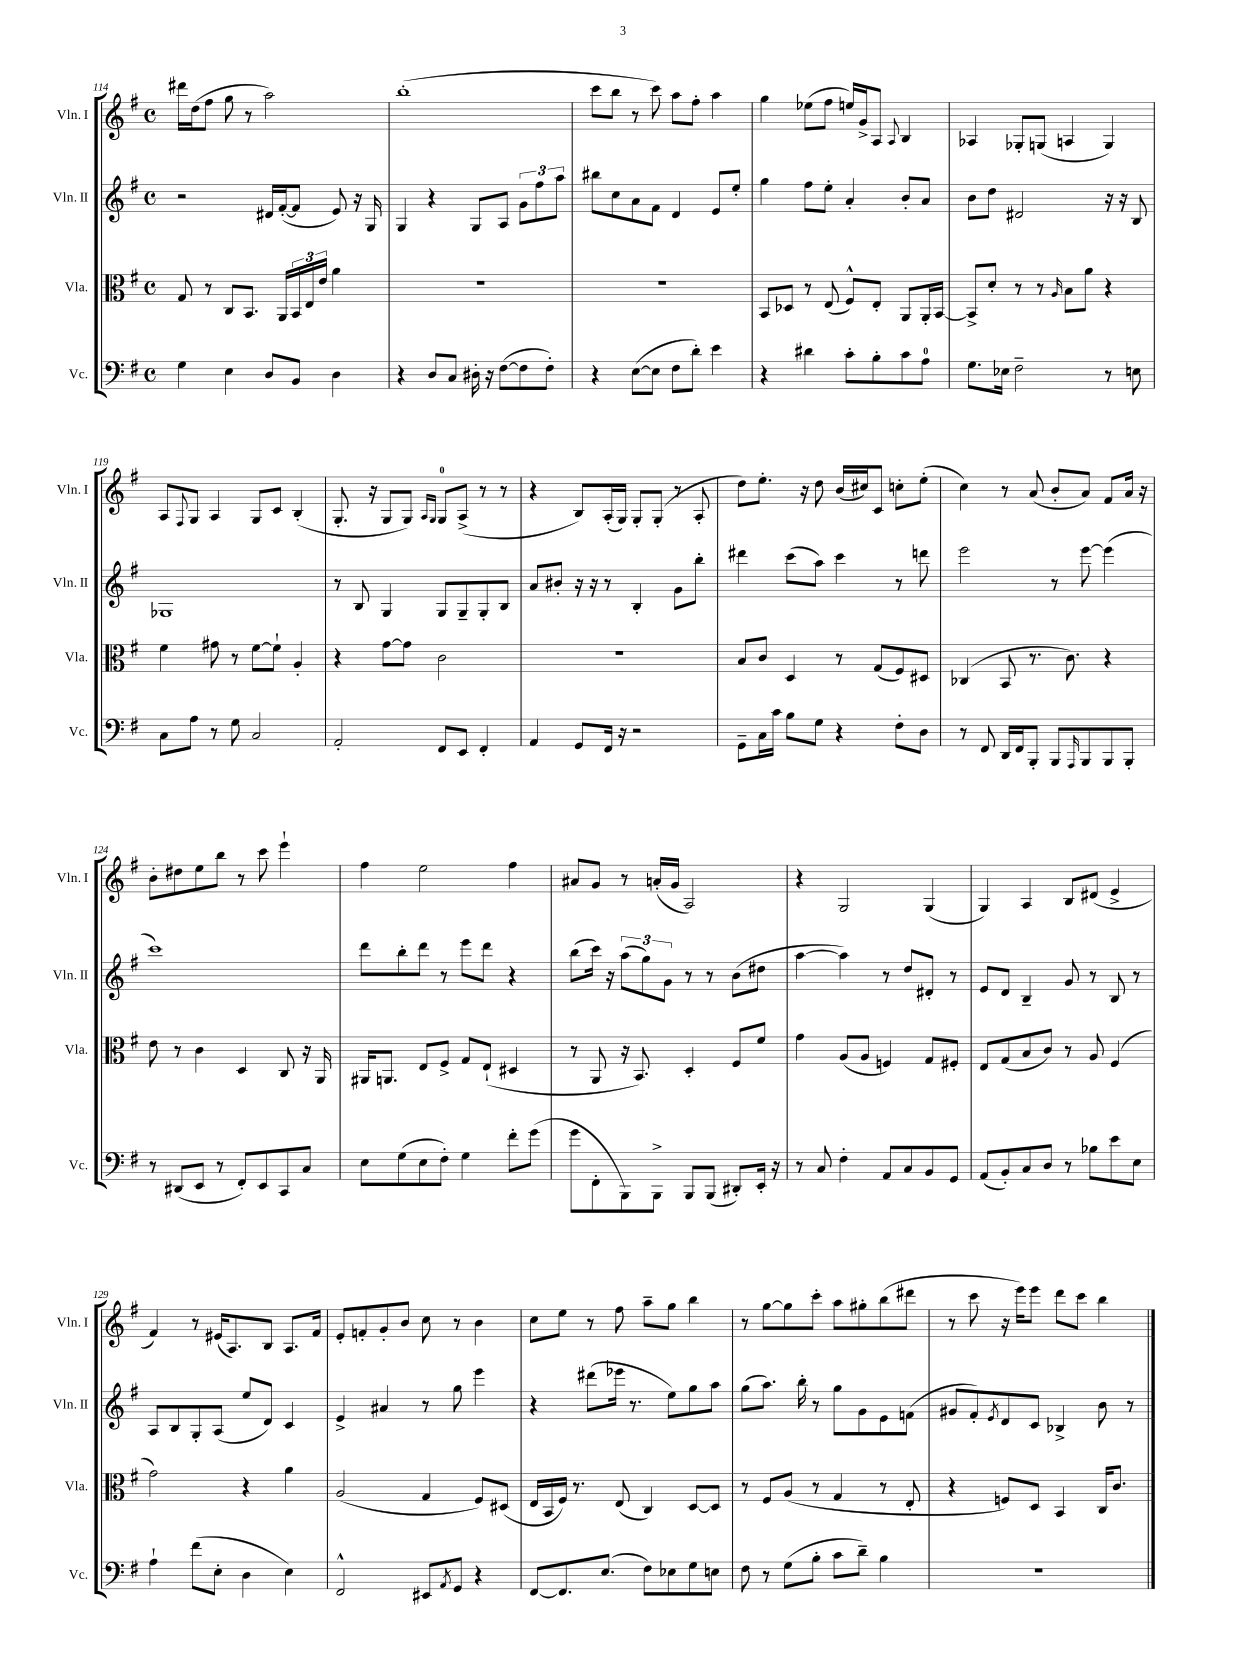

**kern	**kern	**kern	**kern
*staff4	*staff3	*staff2	*staff1
*clefF4	*clefC3	*clefG2	*clefG2
*k[f#]	*k[f#]	*k[f#]	*k[f#]
*M4/4	*M4/4	*M4/4	*M4/4
*met(c)	*met(c)	*met(c)	*met(c)
4G	8G	2r	16ddd#
.	.	.	(16dd
.	8r	.	8ff#
4E	8C	.	8gg
.	8.BB	.	8r
8D	.	16d#	2aa)
.	16AA	([16f#'	.
8BB	24BB	8f#]	.
.	24E	.	.
.	24e	.	.
4D	4a	8e)	.
.	.	16r	.
.	.	16G	.
=	=	=	=
4r	1r	4G	(1bb'
8D	.	4r	.
8C	.	.	.
16D#'	.	8G	.
16r	.	.	.
([8F#	.	8A	.
8F#]	.	12g	.
.	.	12ff#	.
8F#')	.	.	.
.	.	12aa	.
=	=	=	=
4r	1r	8bb#	8ccc
.	.	8cc	8bb
([8E	.	8a	8r
8E]	.	8f#	8ccc)
8F#	.	4d	8aa
8d')	.	.	8ff#'
4e	.	8e	4aa
.	.	8ee'	.
=	=	=	=
4r	8BB	4gg	4gg
.	8D-	.	.
4d#	8r	8ff#	(8ee-
.	(8E	8ee'	8ff#
8c'	8F#^^)	4a'	16ee)
.	.	.	16g^
8B'	8E'	.	8A
.	.	.	8qqA
8c	8AA	8b'	4B
8A	16AA'	8a	.
.	[16BB	.	.
=	=	=	=
8.G	8BB^]	8b	4A-
.	8d'	8dd	.
16E-	.	.	.
2F#~	8r	2d#	8G-'
.	8r	.	(8G
.	16qqA	.	.
.	8B	.	4A
.	8a	.	.
8r	4r	16r	4G)
.	.	16r	.
8E	.	8B	.
=	=	=	=
8C	4f#	1G-	8A
.	.	.	8qqF#
8A	.	.	8G
8r	8g#	.	4A
8G	8r	.	.
2C	[8f#	.	8G
.	8f#`]	.	8c
.	4A'	.	(4B'
=	=	=	=
2AA'	4r	8r	8.G'
.	.	8B	.
.	.	.	16r
.	[8g	4G	8G
.	8g]	.	8G)
.	.	.	16qqA
.	.	.	16qqG
8FF#	2c	8G	8G
8EE	.	8G~	(8A^
4FF#'	.	8G'	8r
.	.	8B	8r
=	=	=	=
4AA	1r	8a	4r
.	.	8b#'	.
8GG	.	16r	8B)
.	.	16r	.
16FF#	.	8r	(16A'
16r	.	.	16G)
2r	.	4B'	8G'
.	.	.	(8G'
.	.	8g	8r
.	.	8bb'	8A'
=	=	=	=
8GG~	8B	4ddd#	8dd)
16C	8c	.	8.ee'
16c	.	.	.
8B	4D	(8ccc	.
.	.	.	16r
8G	.	8aa)	8dd
4r	8r	4ccc	(16b
.	.	.	16cc#)
.	(8G	.	8c
8F#'	8F#)	8r	8cc'
8D	8D#	8ddd	(8ee'
=	=	=	=
8r	(4C-	2eee	4cc)
8FF#	.	.	.
16DD	8BB	.	8r
16FF#	.	.	.
8BBB'	8.r	.	(8a
8BBB	.	8r	8b'
.	8.c)	.	.
16qqAAA	.	.	.
8BBB	.	[8eee	8a)
8BBB	4r	(4eee]	8f#
8BBB'	.	.	16a
.	.	.	16r
=	=	=	=
8r	8e	1ccc)	8b'
(8DD#	8r	.	8dd#
8EE	4c	.	8ee
8r	.	.	8bb
8FF#')	4D	.	8r
8EE	.	.	8ccc
8CC	8C	.	4eee`
8C	16r	.	.
.	16AA	.	.
=	=	=	=
8E	16AA#	8ddd	4ff#
.	8.AA	.	.
(8G	.	8bb'	.
8E	8E	8ddd	2ee
8F#')	8F#^	8r	.
4G	8G	8eee	.
.	(8E`	8ddd	.
8f#'	4D#	4r	4ff#
(8g	.	.	.
=	=	=	=
8g	8r	(8bb	8a#
8FF#'	8AA	16ccc)	8g
.	.	16r	.
8BBB)	16r	(12aa	8r
.	8.BB)	.	.
.	.	12gg)	.
8BBB^	.	.	(16a'
.	.	12g	.
.	.	.	16g
8BBB	4D'	8r	2A)
(8BBB	.	8r	.
8DD#')	8F#	(8b	.
16EE'	8f#	8dd#	.
16r	.	.	.
=	=	=	=
8r	4g	[4aa	4r
8C	.	.	.
4F#'	(8A	4aa])	2G
.	8A	.	.
8AA	4F)	8r	.
8C	.	8dd	.
8BB	8G	8d#'	(4G
8GG	8F#'	8r	.
=	=	=	=
(8AA	8E	8e	4G)
8BB')	(8G	8d	.
8C	8B	4B~	4A
8D	8c)	.	.
8r	8r	8g	8B
8B-	8A	8r	(8d#
8e	(4F#	8B	4e^
8E	.	8r	.
=	=	=	=
4A`	2g)	8A	4f#)
.	.	8B	.
(8f#	.	8G'	8r
8E'	.	(8A	(16e#
.	.	.	8.A)
4D	4r	8ee	.
.	.	8d)	8B
4E)	4a	4c	8.A
.	.	.	16f#
=	=	=	=
2FF#^^	(2A	4e^	8e'
.	.	.	8f'
.	.	4a#	8g'
.	.	.	8b
8EE#	4G	8r	8cc
8qAA	.	.	.
8GG	.	8gg	8r
4r	8F#)	4eee	4b
.	(8D#	.	.
=	=	=	=
[8FF#	16E	4r	8cc
.	16BB	.	.
8.FF#]	16F#)	.	8ee
.	8.r	.	.
.	.	(8ddd#	8r
(8.E	.	.	.
.	(8E	16eee-	8ff#
.	.	8.r	.
8F#)	4C)	.	8aa~
8E-	.	8ee)	8gg
8G	[8D	8gg	4bb
8E	8D]	8aa	.
=	=	=	=
8F#	8r	(8gg	8r
8r	8F#	8.aa)	[8gg
(8G	(8A	.	8gg]
.	.	16bb'	.
8B'	8r	8r	8ccc'
8c	4G	8gg	8aa
8d~)	.	8g	8gg#'
4B	8r	8e	(8bb
.	8E'	(8f	8ddd#
=	=	=	=
1r	4r	8g#	8r
.	.	8f#')	8ccc
.	.	8qe	.
.	8F)	8d	16r
.	.	.	16eee)
.	8D	8c	8eee
.	4BB	4B-^	8ddd
.	.	.	8ccc
.	16C	8b	4bb
.	8.c	.	.
.	.	8r	.
==	==	==	==
*-	*-	*-	*-
